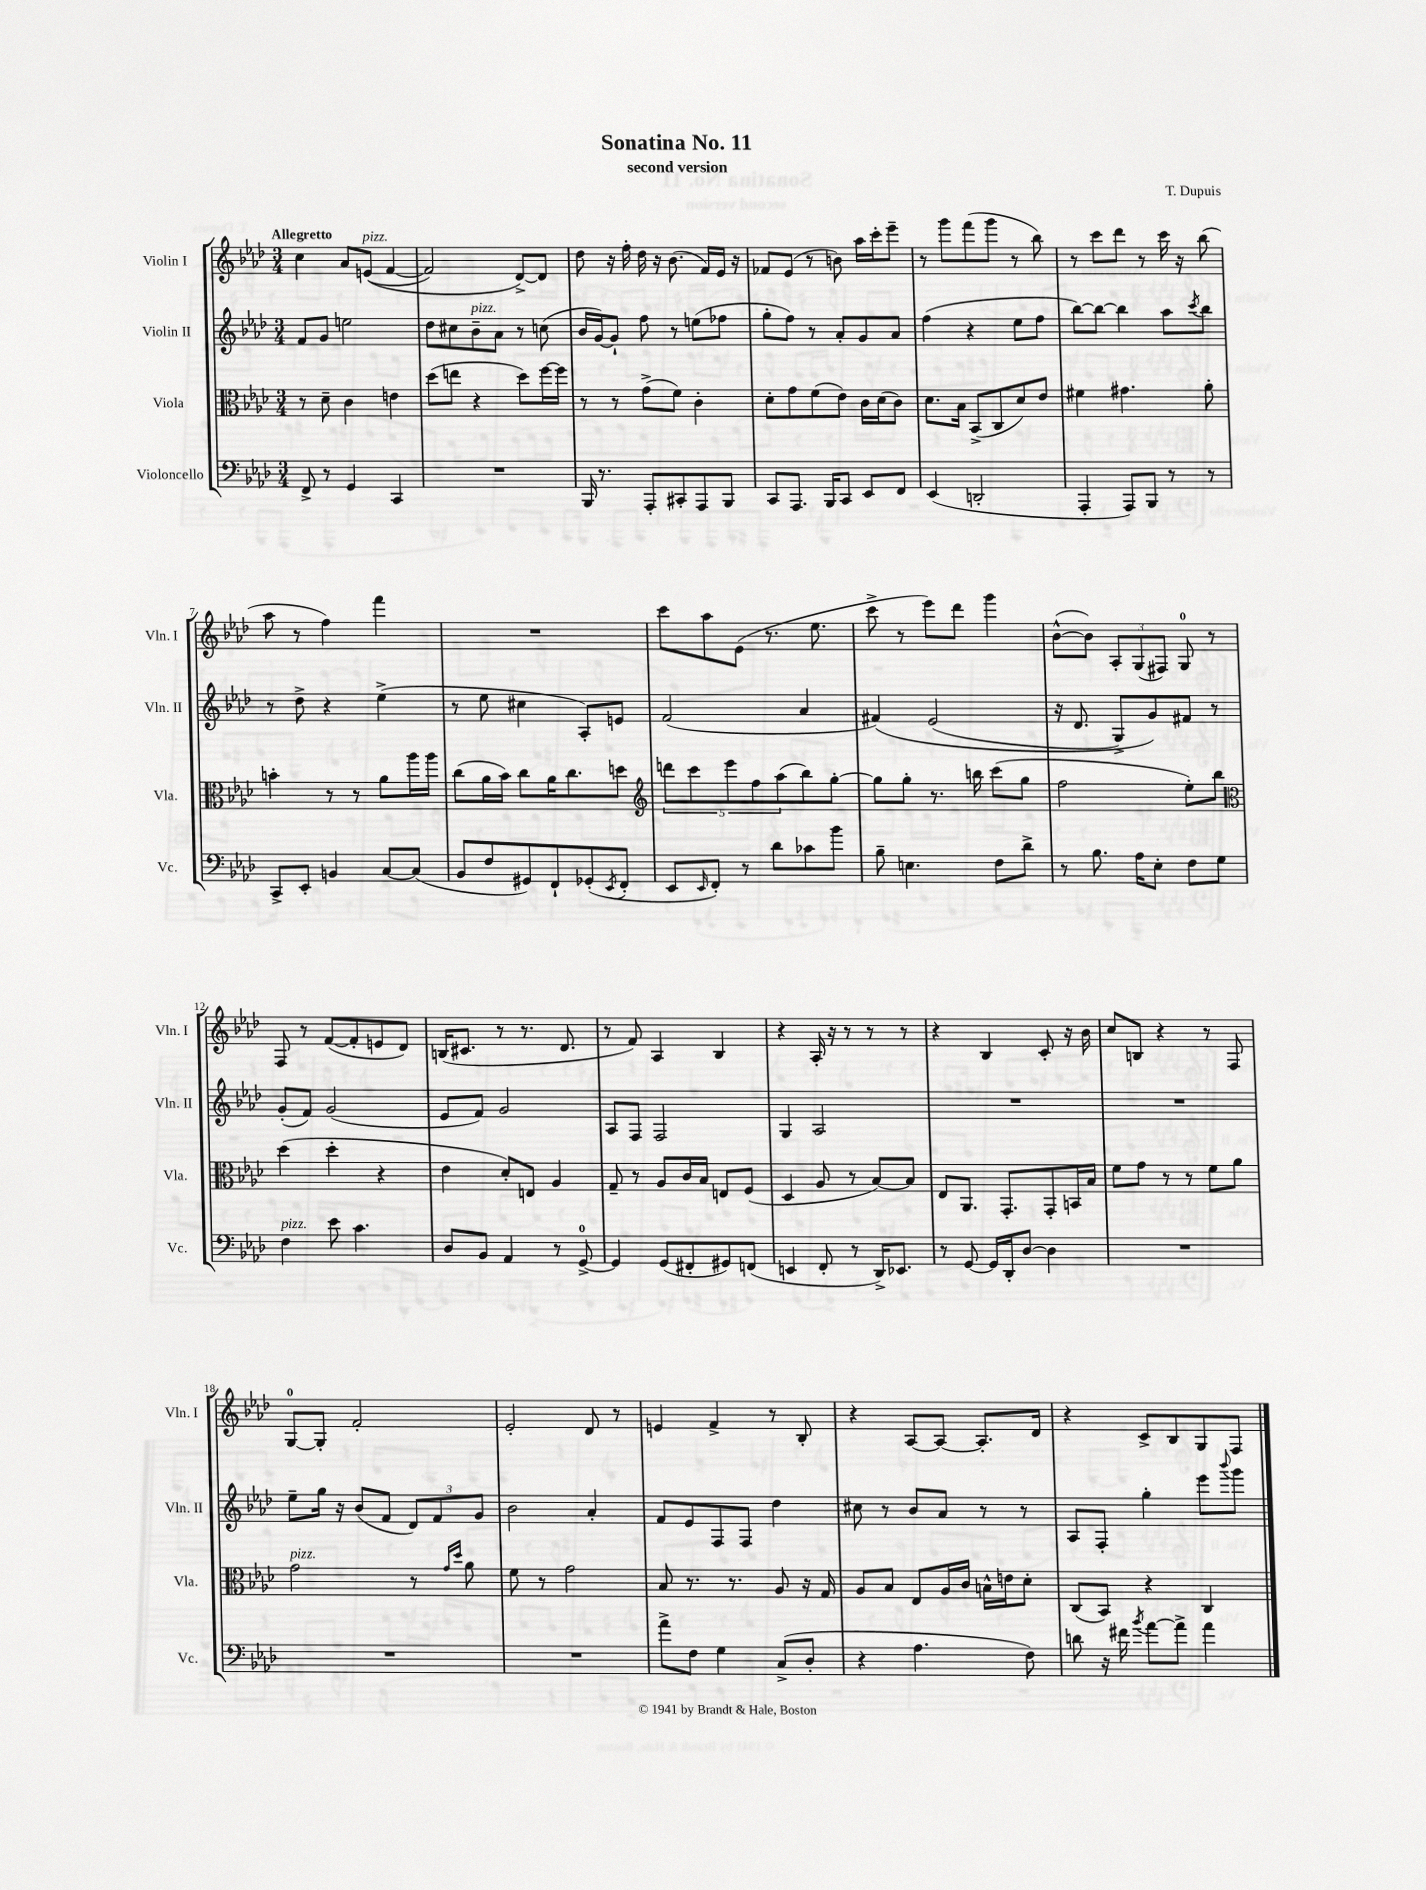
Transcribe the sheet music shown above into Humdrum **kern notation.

**kern	**kern	**kern	**kern
*part4	*part3	*part2	*part1
*staff4	*staff3	*staff2	*staff1
*I"Violoncello	*I"Viola	*I"Violin II	*I"Violin I
*I'Vc.	*I'Vla.	*I'Vln. II	*I'Vln. I
*clefF4	*clefC3	*clefG2	*clefG2
*k[b-e-a-d-]	*k[b-e-a-d-]	*k[b-e-a-d-]	*k[b-e-a-d-]
*M3/4	*M3/4	*M3/4	*M3/4
=1	=1	=1	=1
!	!	!	!LO:TX:a:B:t=Allegretto
8FF^/	8r	8f/L	4cc\
8r	8d-~\	8g/J	.
4GG/	4c\	2een\	8a-/L
!	!	!	!LO:TX:a:i:t=pizz.
.	.	.	((8en/J
4CC/	4en\	.	[4f/
=2	=2	=2	=2
2.r	(8dd-\L	8dd-\L	2f/])
.	8een\J	8cc#X\	.
!	!	!LO:TX:a:i:t=pizz.	!
.	4r	8b-~\	.
.	.	8a-\J	.
.	8dd-\L)	8r	[8d-^/L)
.	[16ff\L	(8ccn\	8d-/J]
.	16ff\JJ]	.	.
=3	=3	=3	=3
16BBB-/	8r	16b-/LL	8dd-\
8.r	.	[16g/J)	.
.	8r	8g`/J]	16r
.	.	.	16ff'\
8AAA-'/L	(8g^\L	8ff\	16dd-\
.	.	.	16r
8CC#X'/	8f\J)	8r	(8.b-\
8AAA-/	4c'\	(8een\L	.
.	.	.	16f/LL)
8BBB-/J	.	8ff-X\J	16e-/JJ
.	.	.	16r
=4	=4	=4	=4
8CC/L	8d-'\L	8gg'\L	8f-X/L
8.AAA-/J	8g\	8ff\J)	(8e-/J
.	(8f\	8r	8r
16BBB-/KL	.	.	.
8CC/J	8e-\J)	8a-'/L	8bn\)
8EE-/L	16c\LL	8g/	16aa-\LL
.	(16d-\J	.	16ccc'\J
8FF/J	8c\J)	8a-/J	8eee-~\J
=5	=5	=5	=5
(4EE-/	8.d-\L	(4ff\	8r
.	.	.	8ggg\L
.	16B-\Jk	.	.
2DDn'/	(8BB-^/L	4r	(8fff\
.	8C/	.	8ggg\J
.	8d-/)	8ee-\L	8r
.	8e-/J	8ff\J	8bb-\)
=6	=6	=6	=6
4AAA-'/	4f#X\	[8bb-\L)	8r
.	.	8bb-\J_	8ccc\L
8AAA-/L)	4.g#X\	4bb-\]	8ddd-\J
8BBB-/J	.	.	8r
8r	.	8aa-\L	16ccc\
.	.	.	16r
.	.	8qccc/	.
8r	8a-'\	8bb-\J	(8bb-\
!!LO:LB:g=z
=7	=7	=7	=7
8CC^/L	4bn'\	8r	8aa-\
8EE-'/J	.	8dd-^\	8r
4BBn/	8r	4r	4ff\)
.	8r	.	.
[8C/L	8a-\L	(4ee-^\	4fff\
(8C/J]	16aa-\L	.	.
.	16aa-\JJ	.	.
=8	=8	=8	=8
8BB-/L	(8cc\L	8r	2.r
8F/	16a-\L	8ee-\	.
.	16b-\JJ)	.	.
8GG#X/)	8cc\L	4cc#X\	.
8FF`/	16a-\K	.	.
.	8.cc\	.	.
(8GG-X'/	.	8A-'/L)	.
8qEE-/	.	.	.
8FF'/J	8ddn\J	8en/J	.
=9	=9	=9	=9
*	*clefG2	*	*
8EE-/L	10dddn\L	(2f/	8ccc\L
.	10ccc\	.	.
16qqEE-/	.	.	.
8FF'/J)	.	.	8aa-\
.	10eee-\	.	.
8r	.	.	(8e-\J
.	10ff\	.	.
8d-\L	.	.	8.r
.	(10aa-\	.	.
8c-X\	8bb-\)	4a-/	.
.	.	.	8.ee-\
8b-\J	[8gg'\J	.	.
=10	=10	=10	=10
8B-~\	8gg\L]	(4f#X/)	8ccc^\
4.En\	8gg'\J	.	8r
.	8.r	(2e-/	8eee-\L)
.	.	.	8ddd-\J
.	16bbn\	.	.
8F\L	(8ccc\L	.	4ggg\
8d-^\J	8gg\J	.	.
=11	=11	=11	=11
8r	2ff\	16r	([8b-^^\L
.	.	8.d-/	.
8.B-\	.	.	8b-\J])
.	.	8G^/L)	12A-'/L
16A-\KL	.	.	.
.	.	.	(12G/
8E-'\J	.	8g/)	.
.	.	.	12F#X/J)
8F\L	8ee-'\L)	8f#X/J	8G/
8G\J	8bb-\J	8r	8r
!!LO:LB:g=z
=12	=12	=12	=12
*	*clefC3	*	*
!LO:TX:a:i:t=pizz.	!	!	!
4F\	(4dd-\	(8g'/L	8F/
.	.	8f/J)	8r
8e-\	4dd-'\	(2g/	([8f/L
4.c\	.	.	8f'/]
.	4r	.	8en/
.	.	.	8d-/J)
=13	=13	=13	=13
8D-/L	4e-\	8e-/L	(16Bn/KL
.	.	.	8.c#X/J
8BB-/J	.	8f/J)	.
4AA-/	8d-'/L)	2g/	8r
.	8En/J	.	8.r
8r	4A-/	.	.
.	.	.	8.d-/
[8GG^/	.	.	.
=14	=14	=14	=14
4GG/]	8G~/	8A-/L	8r
.	8r	8F/J	8f/)
(8GG/L	8A-/L	2F/	4A-/
8FF#X'/	16c/L	.	.
.	16B-/JJ	.	.
8GG#X/)	8En/L	.	4B-/
(8FFn/J	(8F/J	.	.
=15	=15	=15	=15
4EEn/	4D-/	4G/	4r
8FF'/	8A-/	2A-/	16A-'/
.	.	.	16r
8r	8r	.	8r
16DD-^/KL)	[8B-/L)	.	8r
8.EE-X/J	.	.	.
.	8B-/J]	.	8r
=16	=16	=16	=16
8r	8E-/L	2.r	4r
[8GG/	8.AA-/J	.	.
16GG/LL]	.	.	4B-/
16DD-'/J	8.GG'/L	.	.
[8D-/J	.	.	.
4D-\]	8GG'/	.	8c'/
.	16BBn/L	.	16r
.	16B-/JJ	.	16b-\
=17	=17	=17	=17
2.r	8f\L	2.r	8cc/L
.	8g\J	.	8Bn/J
.	8r	.	4r
.	8r	.	.
.	8f\L	.	8r
.	8a-\J	.	8F/
!!LO:LB:g=z
=18	=18	=18	=18
!	!LO:TX:a:i:t=pizz.	!	!
2.r	2g\	8ee-~\L	[8G/L
.	.	16gg\Jk	8G'/J]
.	.	16r	.
.	.	(8b-/L	2f'/
.	.	8f/J	.
.	8r	12d-/L)	.
.	.	12f/	.
.	16qqg/LL	.	.
.	16qqdd-/JJ	.	.
.	8a-\	.	.
.	.	12g/J	.
=19	=19	=19	=19
2.r	8f\	2b-\	2e-'/
.	8r	.	.
.	2g\	.	.
.	.	4a-'/	8d-/
.	.	.	8r
=20	=20	=20	=20
8a-^\L	8B-/	8f/L	4en/
8F\J	8.r	8e-/	.
4G\	.	8F/	4f^/
.	8.r	.	.
.	.	8F/J	.
(8C^/L	8A-/	4dd-\	8r
8D-'/J	16r	.	8B-'/
.	16G/	.	.
=21	=21	=21	=21
4r	8A-/L	8cc#X\	4r
.	8B-/J	8r	.
4.A-\	8E-/L	8b-/L	[8A-/L
.	16A-/L	8a-/J	8A-/J_
.	16c/JJ	.	.
.	16Bn^^\LL	8r	8.A-'/L]
.	16en\J	.	.
8F\)	8d-'\J	8r	.
.	.	.	16d-/Jk
=22	=22	=22	=22
8dn\	(8C/L	8A-/L	4r
16r	8BB-/J)	8F'/J	.
16f#X\	.	.	.
8qb-/	.	.	.
[8a-\L	4r	4gg'\	8c^/L
8a-^\J]	.	.	8B-/
4a-\	4C/	8eee-\L	8G/
.	.	8qqbbb-/	.
.	.	8ggg\J	8F/J
==	==	==	==
*-	*-	*-	*-
